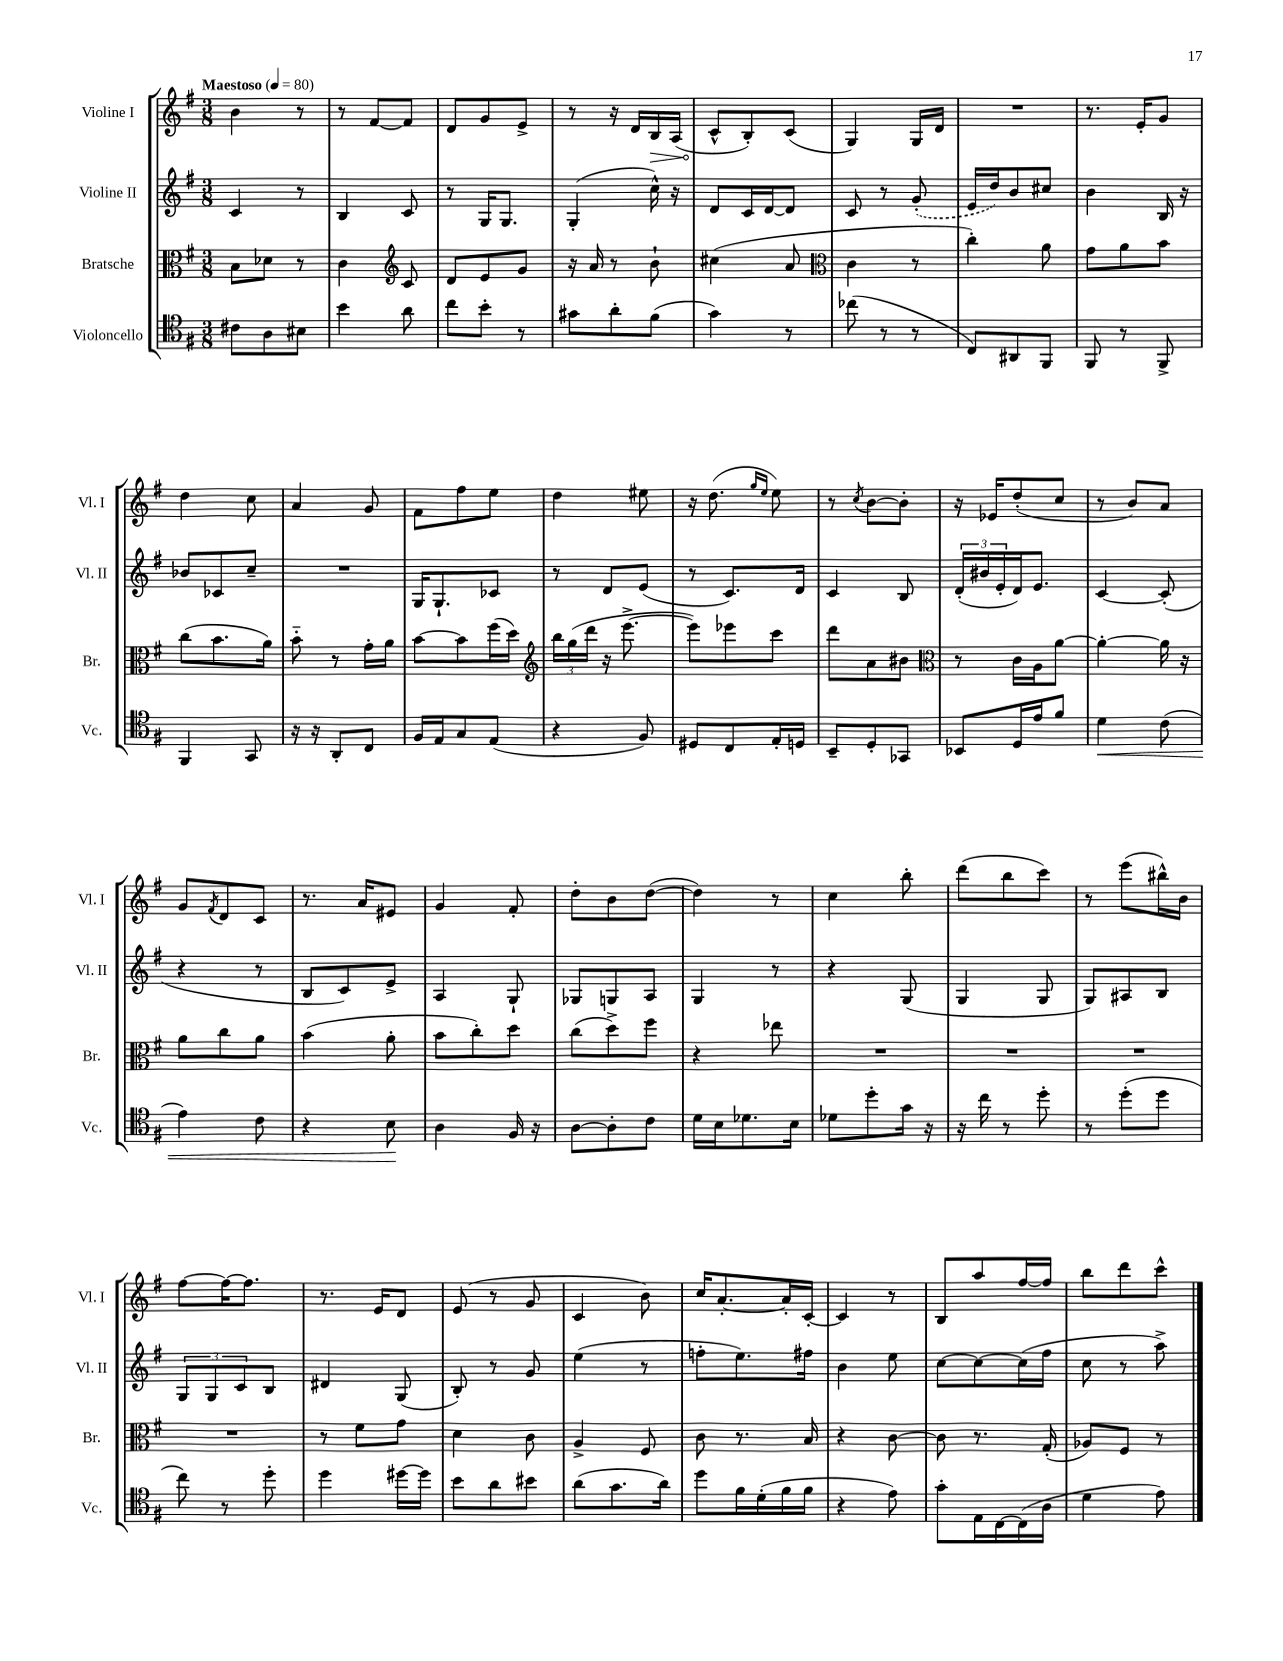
<<
\new StaffGroup <<
\new Staff = "s0" \with { instrumentName = "Violine I" shortInstrumentName = "Vl. I" } {
    \clef treble \key g \major \numericTimeSignature \time 3/8 \tempo "Maestoso" 4 = 80
    b'4 r8 |
    r8 fis'8~ fis'8 |
    d'8 g'8 e'8-> |
    r8 r16 d'16 \once \override Hairpin.circled-tip = ##t b16\> a16( |
    c'8-^\! b8-.) c'8( |
    g4) g16 d'16 |
    R4. |
    r8. e'16-. g'8 |
    d''4 c''8 |
    a'4 g'8 |
    fis'8 fis''8 e''8 |
    d''4 eis''8 |
    r16 d''8.( \grace { g''16 e''16 } e''8) |
    r8 \acciaccatura { c''8 } b'8~ b'8-. |
    r16 ees'16 d''8-.( c''8 |
    r8 b'8) a'8 |
    g'8 \acciaccatura { fis'8 } d'8 c'8 |
    r8. a'16 eis'8 |
    g'4 fis'8-. |
    d''8-. b'8 d''8~( |
    d''4) r8 |
    c''4 b''8-. |
    d'''8( b''8 c'''8) |
    r8 e'''8( bis''16-^) b'16 |
    fis''8~ fis''16~ fis''8. |
    r8. e'16 d'8 |
    e'8( r8 g'8 |
    c'4 b'8) |
    c''16 a'8.~-. a'16-. c'16~-. |
    c'4 r8 |
    b8 a''8 fis''16~ fis''16 |
    b''8 d'''8 c'''8-^ \bar "|." |
}
\new Staff = "s1" \with { instrumentName = "Violine II" shortInstrumentName = "Vl. II" } {
    \clef treble \key g \major \numericTimeSignature \time 3/8
    c'4 r8 |
    b4 c'8 |
    r8 g16 g8. |
    g4-.( c''16-^) r16 |
    d'8 c'16 d'16~ d'8 |
    c'8 r8 \once \slurDashed g'8-.( |
    e'16 d''16) b'8 cis''8 |
    b'4 b16 r16 |
    bes'8 ces'8 c''8-- |
    R4. |
    g16 g8.-! ces'8 |
    r8 d'8 e'8( |
    r8 c'8.) d'16 |
    c'4 b8 |
    \tuplet 3/2 { d'16-.( bis'16 e'16-. } d'16) e'8. |
    c'4~ c'8-.( |
    r4 r8 |
    b8 c'8) e'8-> |
    a4 g8-! |
    ges8 g8 a8 |
    g4 r8 |
    r4 g8( |
    g4 g8 |
    g8) ais8 b8 |
    \tuplet 3/2 { g8 g8 c'8 } b8 |
    dis'4 g8( |
    b8-.) r8 g'8 |
    e''4( r8 |
    f''8-. e''8.) fis''16 |
    b'4 e''8 |
    c''8~ c''8~ c''16( fis''16 |
    c''8 r8 a''8->) \bar "|." |
}
\new Staff = "s2" \with { instrumentName = "Bratsche" shortInstrumentName = "Br." } {
    \clef alto \key g \major \numericTimeSignature \time 3/8
    b8 des'8 r8 |
    c'4 \clef treble c'8 |
    d'8 e'8 g'8 |
    r16 a'16 r8 b'8-! |
    cis''4( a'8 |
    \clef alto c'4 r8 |
    c''4-.) a'8 |
    g'8 a'8 b'8 |
    c''8( b'8. a'16) |
    b'8-_ r8 g'16-. a'16 |
    b'8~ b'8 fis''16( d''16) |
    \clef treble \tuplet 3/2 { b''16 g''16( d'''16 } r16 e'''8.~-> |
    e'''8) ees'''8 c'''8 |
    d'''8 a'8 bis'8 |
    \clef alto r8 c'16 a16 a'8~ |
    a'4~-. a'16 r16 |
    a'8 c''8 a'8 |
    b'4( a'8-. |
    b'8 c''8-.) d''8 |
    c''8( d''8->) fis''8 |
    r4 ees''8 |
    R4. |
    R4. |
    R4. |
    R4. |
    r8 fis'8 g'8 |
    d'4 c'8 |
    a4-> fis8 |
    c'8 r8. b16 |
    r4 c'8~ |
    c'8 r8. g16-.( |
    aes8) fis8 r8 \bar "|." |
}
\new Staff = "s3" \with { instrumentName = "Violoncello" shortInstrumentName = "Vc." } {
    \clef tenor \key g \major \numericTimeSignature \time 3/8
    cis'8 a8 bis8 |
    b'4 a'8 |
    c''8 b'8-. r8 |
    gis'8 a'8-. fis'8( |
    g'4) r8 |
    ces''8( r8 r8 |
    c8) ais,8 fis,8 |
    fis,8 r8 fis,8-> |
    fis,4 g,8 |
    r16 r16 a,8-. c8 |
    fis16 e16 g8 e8( |
    r4 fis8) |
    dis8 c8 e16-. d16 |
    b,8-- d8-. ges,8 |
    bes,8 d16 e'16 fis'8 |
    d'4\< c'8( |
    e'4) c'8 |
    r4 b8\! |
    a4 fis16 r16 |
    a8~ a8-. c'8 |
    d'16 b16 des'8. b16 |
    des'8 d''8-. g'16 r16 |
    r16 c''16 r8 d''8-. |
    r8 d''8-.( d''8 |
    c''8) r8 d''8-. |
    d''4 dis''16~ dis''16 |
    b'8 a'8 bis'8 |
    a'8( g'8. a'16) |
    d''8 fis'16 d'16-.( fis'16 fis'16 |
    r4 e'8) |
    g'8-. e16 c16~ c16( a16 |
    d'4 e'8) \bar "|." |
}
>>
>>
\layout { \context { \Score \remove "Bar_number_engraver" } }
